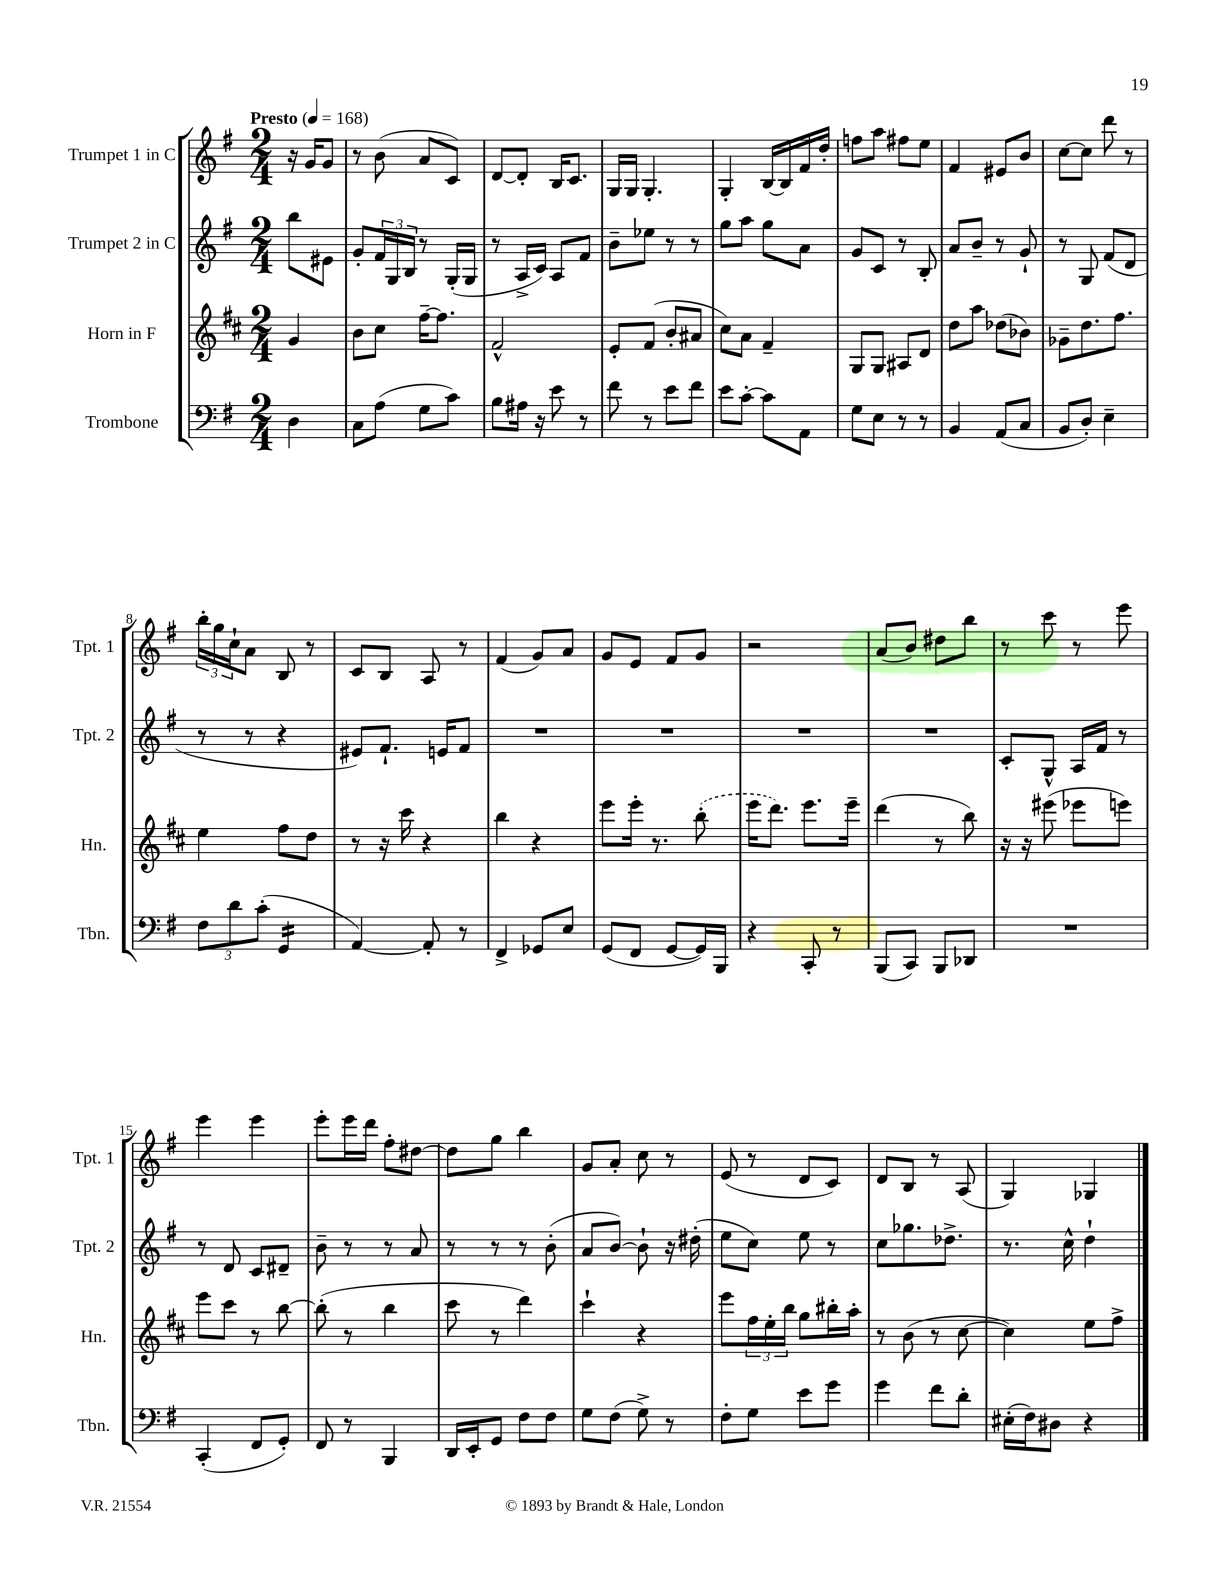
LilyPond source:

<<
\new StaffGroup <<
\new Staff = "s0" \with { instrumentName = "Trumpet 1 in C" shortInstrumentName = "Tpt. 1" } {
    \clef treble \key g \major \numericTimeSignature \time 2/4 \partial 4 \tempo "Presto" 4 = 168
    r16 g'16 g'8 |
    r8 b'8( a'8 c'8) |
    d'8~ d'8-. b16 c'8. |
    g16 g16 g4.-. |
    g4-. b16~ b16 fis'16 d''16-. |
    f''8 a''8 fis''8 e''8 |
    fis'4 eis'8 b'8 |
    c''8~ c''8 d'''8 r8 |
    \tuplet 3/2 { b''16-. g''16 c''16-! } a'8 b8 r8 |
    c'8 b8 a8 r8 |
    fis'4( g'8) a'8 |
    g'8 e'8 fis'8 g'8 |
    r2 |
    a'8( b'8) dis''8 b''8 |
    r8 c'''8 r8 e'''8 |
    e'''4 e'''4 |
    e'''8-. e'''16 d'''16 fis''8-. dis''8~ |
    dis''8 g''8 b''4 |
    g'8 a'8-. c''8 r8 |
    e'8( r8 d'8 c'8) |
    d'8 b8 r8 a8( |
    g4) ges4 \bar "|." |
}
\new Staff = "s1" \with { instrumentName = "Trumpet 2 in C" shortInstrumentName = "Tpt. 2" } {
    \clef treble \key g \major \numericTimeSignature \time 2/4 \partial 4
    b''8 eis'8 |
    g'8-. \tuplet 3/2 { fis'16 g16 b16 } r8 g16-.( g16 |
    r8 a16-> c'16) a8 fis'8 |
    b'8-- ees''8 r8 r8 |
    g''8 a''8 g''8 a'8 |
    g'8 c'8 r8 b8-. |
    a'8 b'8-- r8 g'8-! |
    r8 g8 fis'8( d'8 |
    r8 r8 r4 |
    eis'8) fis'8.-! e'16 fis'8 |
    R2 |
    R2 |
    R2 |
    R2 |
    c'8-. g8-^ a16 fis'16 r8 |
    r8 d'8 c'8 dis'8-- |
    b'8-- r8 r8 a'8 |
    r8 r8 r8 b'8-.( |
    a'8 b'8~) b'8-! r16 dis''16-.( |
    e''8 c''8) e''8 r8 |
    c''8 ges''8. des''8.-> |
    r8. c''16-^ d''4-! \bar "|." |
}
\new Staff = "s2" \with { instrumentName = "Horn in F" shortInstrumentName = "Hn." } {
    \clef treble \key d \major \numericTimeSignature \time 2/4 \partial 4
    g'4 |
    b'8 cis''8 fis''16~-- fis''8. |
    fis'2-^ |
    e'8-. fis'8( b'8-. ais'8 |
    cis''8) a'8 fis'4-- |
    g8 g8 ais8 d'8 |
    d''8 a''8 des''8( bes'8) |
    ges'8-- d''8. fis''8. |
    e''4 fis''8 d''8 |
    r8 r16 cis'''16 r4 |
    b''4 r4 |
    e'''8 e'''16-. r8. \once \slurDashed b''8-.( |
    e'''16 d'''8.) e'''8. e'''16-- |
    d'''4( r8 b''8) |
    r16 r16 eis'''8( ees'''8 e'''8) |
    e'''8 cis'''8 r8 b''8~ |
    b''8-.( r8 b''4 |
    cis'''8 r8 d'''4) |
    cis'''4-! r4 |
    e'''8 \tuplet 3/2 { fis''16 e''16-. b''16 } g''8 bis''16-. a''16-. |
    r8 b'8( r8 cis''8~ |
    cis''4) e''8 fis''8-> \bar "|." |
}
\new Staff = "s3" \with { instrumentName = "Trombone" shortInstrumentName = "Tbn." } {
    \clef bass \key g \major \numericTimeSignature \time 2/4 \partial 4
    d4 |
    c8 a8( g8 c'8) |
    b8 ais16 r16 e'8 r8 |
    fis'8 r8 e'8 fis'8 |
    e'8 c'8~-. c'8 a,8 |
    g8 e8 r8 r8 |
    b,4 a,8( c8 |
    b,8 d8-.) e4-- |
    \tuplet 3/2 { fis8 d'8 c'8-.( } g,4:16 |
    a,4~) a,8-. r8 |
    fis,4-> ges,8 e8 |
    g,8( fis,8 g,8~ g,16) b,,16 |
    r4 c,8-. r8 |
    b,,8( c,8) b,,8 des,8 |
    R2 |
    c,4-.( fis,8 g,8-.) |
    fis,8 r8 b,,4 |
    d,16 e,16-. g,8 fis8 fis8 |
    g8 fis8( g8->) r8 |
    fis8-. g8 e'8 g'8 |
    g'4 fis'8 d'8-. |
    eis16-.( fis16) dis8 r4 \bar "|." |
}
>>
>>
